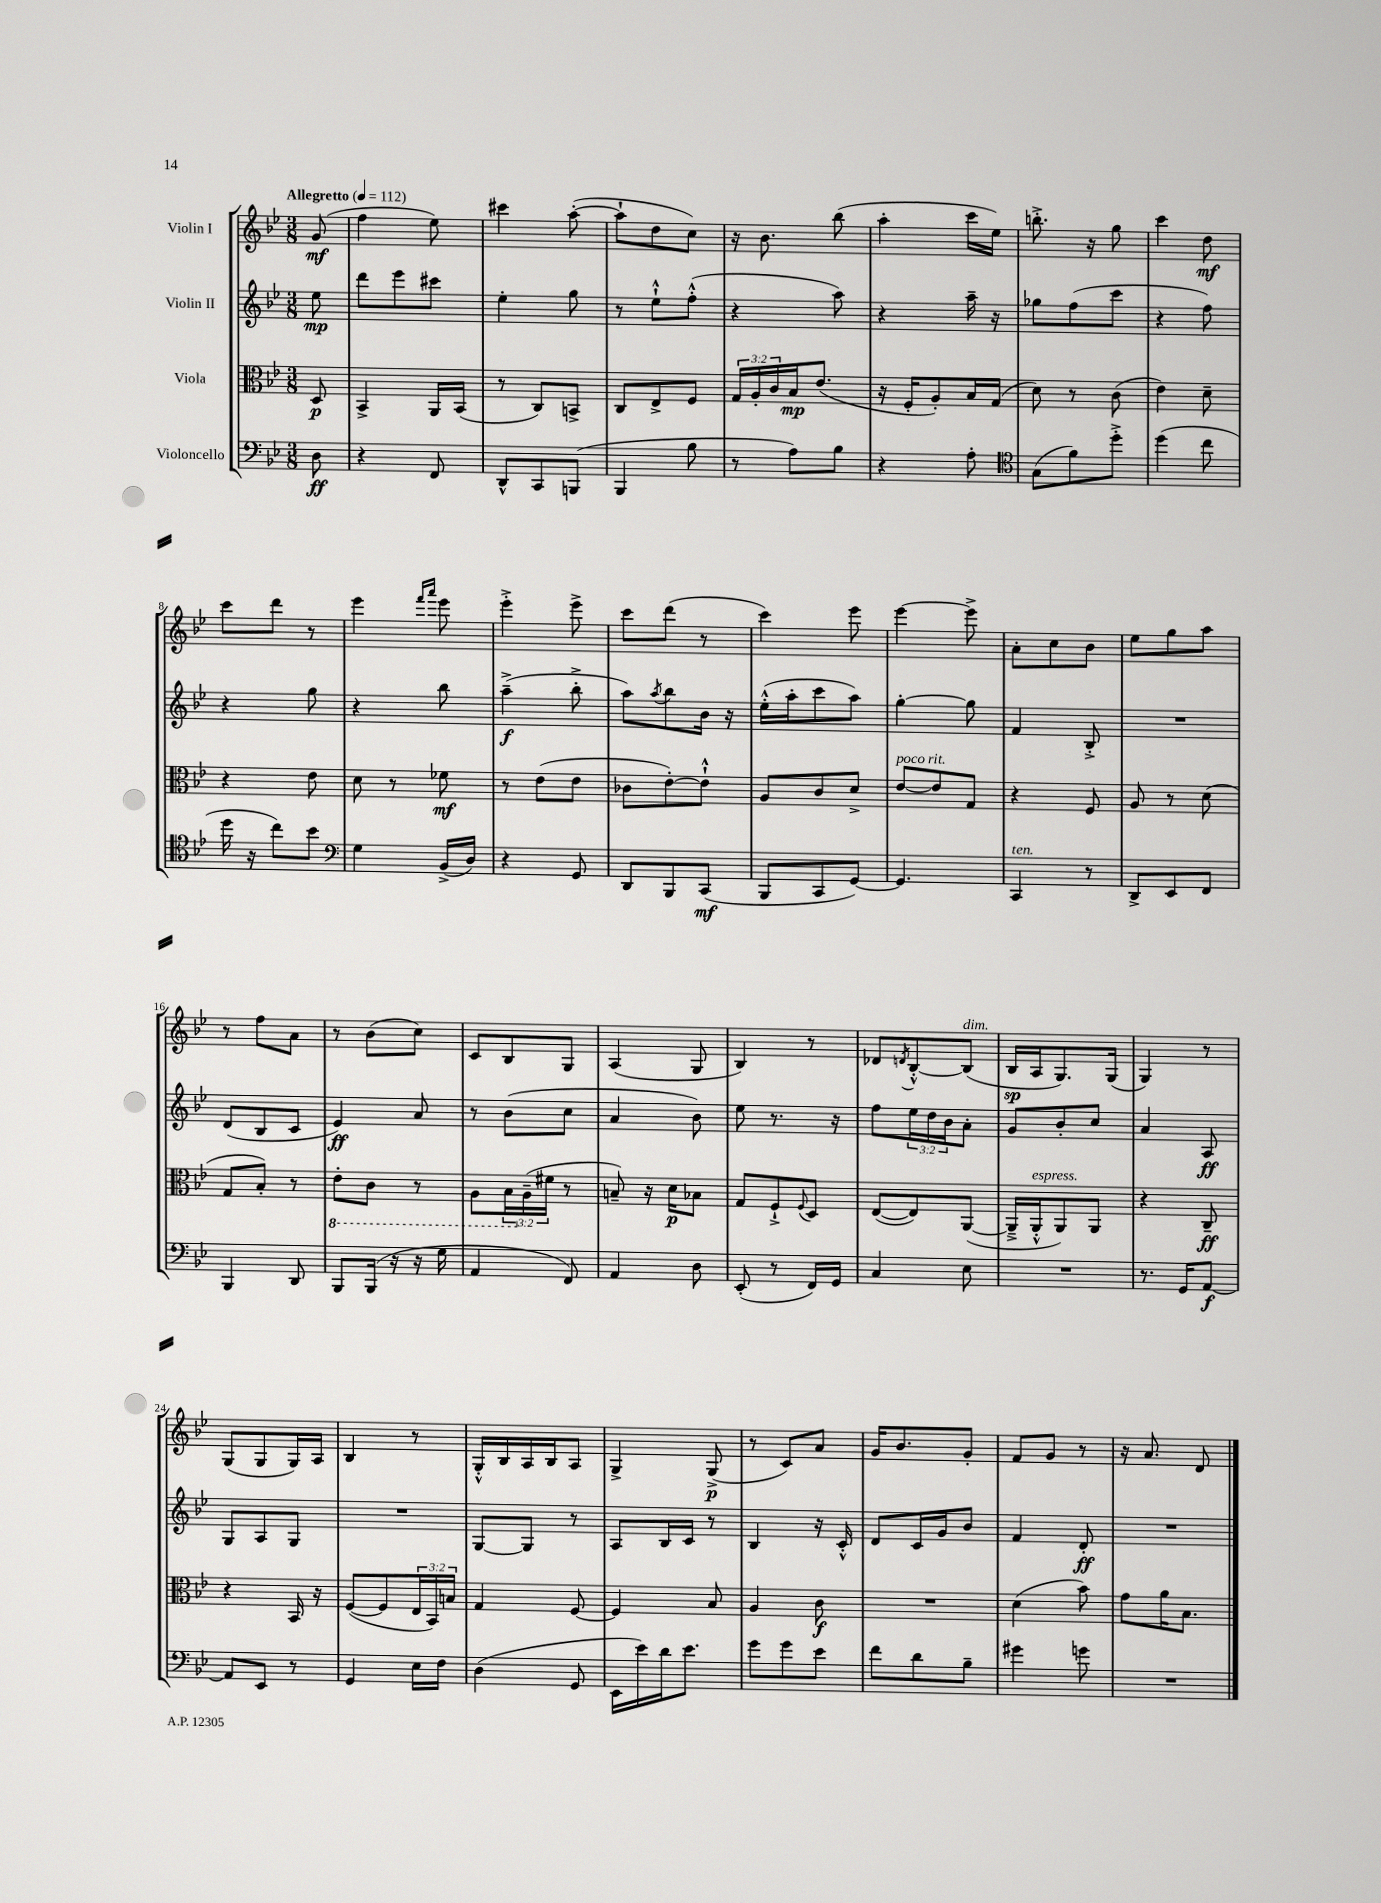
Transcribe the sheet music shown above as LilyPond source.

<<
\new StaffGroup <<
\new Staff = "s0" \with { instrumentName = "Violin I" } {
    \clef treble \key bes \major \numericTimeSignature \time 3/8 \partial 8 \tempo "Allegretto" 4 = 112
    g'8\mf( |
    f''4 ees''8) |
    cis'''4 a''8~-.( |
    a''8-! d''8 c''8) |
    r16 bes'8. bes''8( |
    a''4-. c'''16 ees''16) |
    b''8.-.-> r16 g''8 |
    c'''4 d''8\mf |
    c'''8 d'''8 r8 |
    ees'''4 \grace { f'''16 a'''16 } ees'''8 |
    ees'''4-.-> ees'''8-> |
    c'''8 d'''8( r8 |
    c'''4) ees'''8 |
    ees'''4~ ees'''8-> |
    a'8-. c''8 bes'8 |
    ees''8 g''8 a''8 |
    r8 f''8 a'8 |
    r8 bes'8( c''8) |
    c'8 bes8 g8 |
    a4( g8 |
    bes4) r8 |
    des'8 \acciaccatura { d'8 } bes8~-.-^ bes8^\markup { \italic "dim." }( |
    bes16\sp a16 g8.) g16( |
    g4) r8 |
    g8( g8 g16) a16 |
    bes4 r8 |
    g16-.-^ bes16 a16 bes16 a8 |
    g4-> g8->\p( |
    r8 c'8) a'8 |
    g'16 bes'8. g'8-. |
    f'8 g'8 r8 |
    r16 a'8. d'8 \bar "|." |
}
\new Staff = "s1" \with { instrumentName = "Violin II" } {
    \clef treble \key bes \major \numericTimeSignature \time 3/8 \override Staff.TupletNumber.text = #tuplet-number::calc-fraction-text \partial 8
    ees''8\mp |
    d'''8 ees'''8 cis'''8 |
    ees''4-. g''8 |
    r8 ees''8-!-^ f''8-.-^( |
    r4 a''8) |
    r4 a''16-- r16 |
    ges''8 f''8( c'''8 |
    r4 f''8) |
    r4 g''8 |
    r4 bes''8 |
    a''4--->\f( bes''8-.-> |
    a''8) \acciaccatura { a''8 } bes''8 bes'16 r16 |
    ees''16-.-^( a''16-. c'''8 a''8) |
    g''4~-. g''8 |
    f'4 bes8-.-> |
    R4. |
    d'8( bes8 c'8 |
    ees'4\ff) a'8 |
    r8 bes'8( c''8 |
    a'4 bes'8) |
    ees''8 r8. r16 |
    f''8 \tuplet 3/2 { ees''16 d''16 bes'16 } a'8-. |
    g'8 bes'8-. c''8 |
    a'4 a8\ff |
    g8 a8 g8 |
    R4. |
    g8~ g8 r8 |
    a8 bes16 c'16 r8 |
    bes4 r16 c'16-.-^ |
    d'8 c'16 g'16 bes'8 |
    f'4 d'8-.\ff |
    R4. \bar "|." |
}
\new Staff = "s2" \with { instrumentName = "Viola" } {
    \clef alto \key bes \major \numericTimeSignature \time 3/8 \override Staff.TupletNumber.text = #tuplet-number::calc-fraction-text \partial 8
    d8\p |
    bes,4-> a,16 bes,16( |
    r8 c8) b,8-> |
    c8 ees8-> f8 |
    \tuplet 3/2 { g16 a16-. c'16 } bes16\mp ees'8.( |
    r16 f16-. a8-.) bes16 g16( |
    d'8) r8 c'8( |
    ees'4) d'8-- |
    r4 ees'8 |
    d'8 r8 fes'8\mf |
    r8 ees'8( ees'8 |
    ces'8 ees'8~-.) ees'8-!-^ |
    a8 c'8 d'8-> |
    ees'8~^\markup { \italic "poco rit." } ees'8 g8 |
    r4 f8 |
    a8 r8 d'8( |
    g8 bes8-.) r8 |
    \ottava #-1 ees8-. c8 r8 |
    a,8 \tuplet 3/2 { bes,16 \ottava #0 a16--( fis'16 } r8 |
    b8--) r16 d'16\p bes8 |
    g8 f8-!-> \appoggiatura { f8 } d8 |
    ees8~( ees8) a,8~( |
    a,16---> a,16-.-^^\markup { \italic "espress." } a,8) a,8 |
    r4 c8--\ff |
    r4 bes,16 r16 |
    f8~( f8 \tuplet 3/2 { ees16 bes,16) b16 } |
    g4 f8~ |
    f4 bes8 |
    a4 c'8\f |
    R4. |
    d'4( bes'8) |
    g'8 a'16 bes8. \bar "|." |
}
\new Staff = "s3" \with { instrumentName = "Violoncello" } {
    \clef bass \key bes \major \numericTimeSignature \time 3/8 \partial 8
    d8\ff |
    r4 f,8 |
    d,8-^ c,8 b,,8( |
    bes,,4 bes8 |
    r8 a8) bes8 |
    r4 a8-. |
    \clef tenor g8( f'8) d''8-.-> |
    d''4( c''8 |
    d''16 r16 c''8) bes'8 |
    \clef bass g4 bes,16->( d16) |
    r4 g,8 |
    d,8 bes,,8 c,8\mf( |
    bes,,8 c,8 g,8~) |
    g,4. |
    c,4^\markup { \italic "ten." } r8 |
    d,8-> ees,8 f,8 |
    bes,,4 d,8 |
    bes,,8 bes,,16( r16 r16 g16 |
    a,4 f,8) |
    a,4 d8 |
    ees,8-.( r8 f,16) g,16 |
    c4 ees8 |
    R4. |
    r8. g,16 a,8~\f |
    a,8 ees,8 r8 |
    g,4 ees16 f16 |
    d4( g,8 |
    ees,16 ees'16) d'16 ees'8. |
    g'8 g'8 ees'8 |
    f'8 d'8 bes8-- |
    gis'4 g'8 |
    R4. \bar "|." |
}
>>
>>
